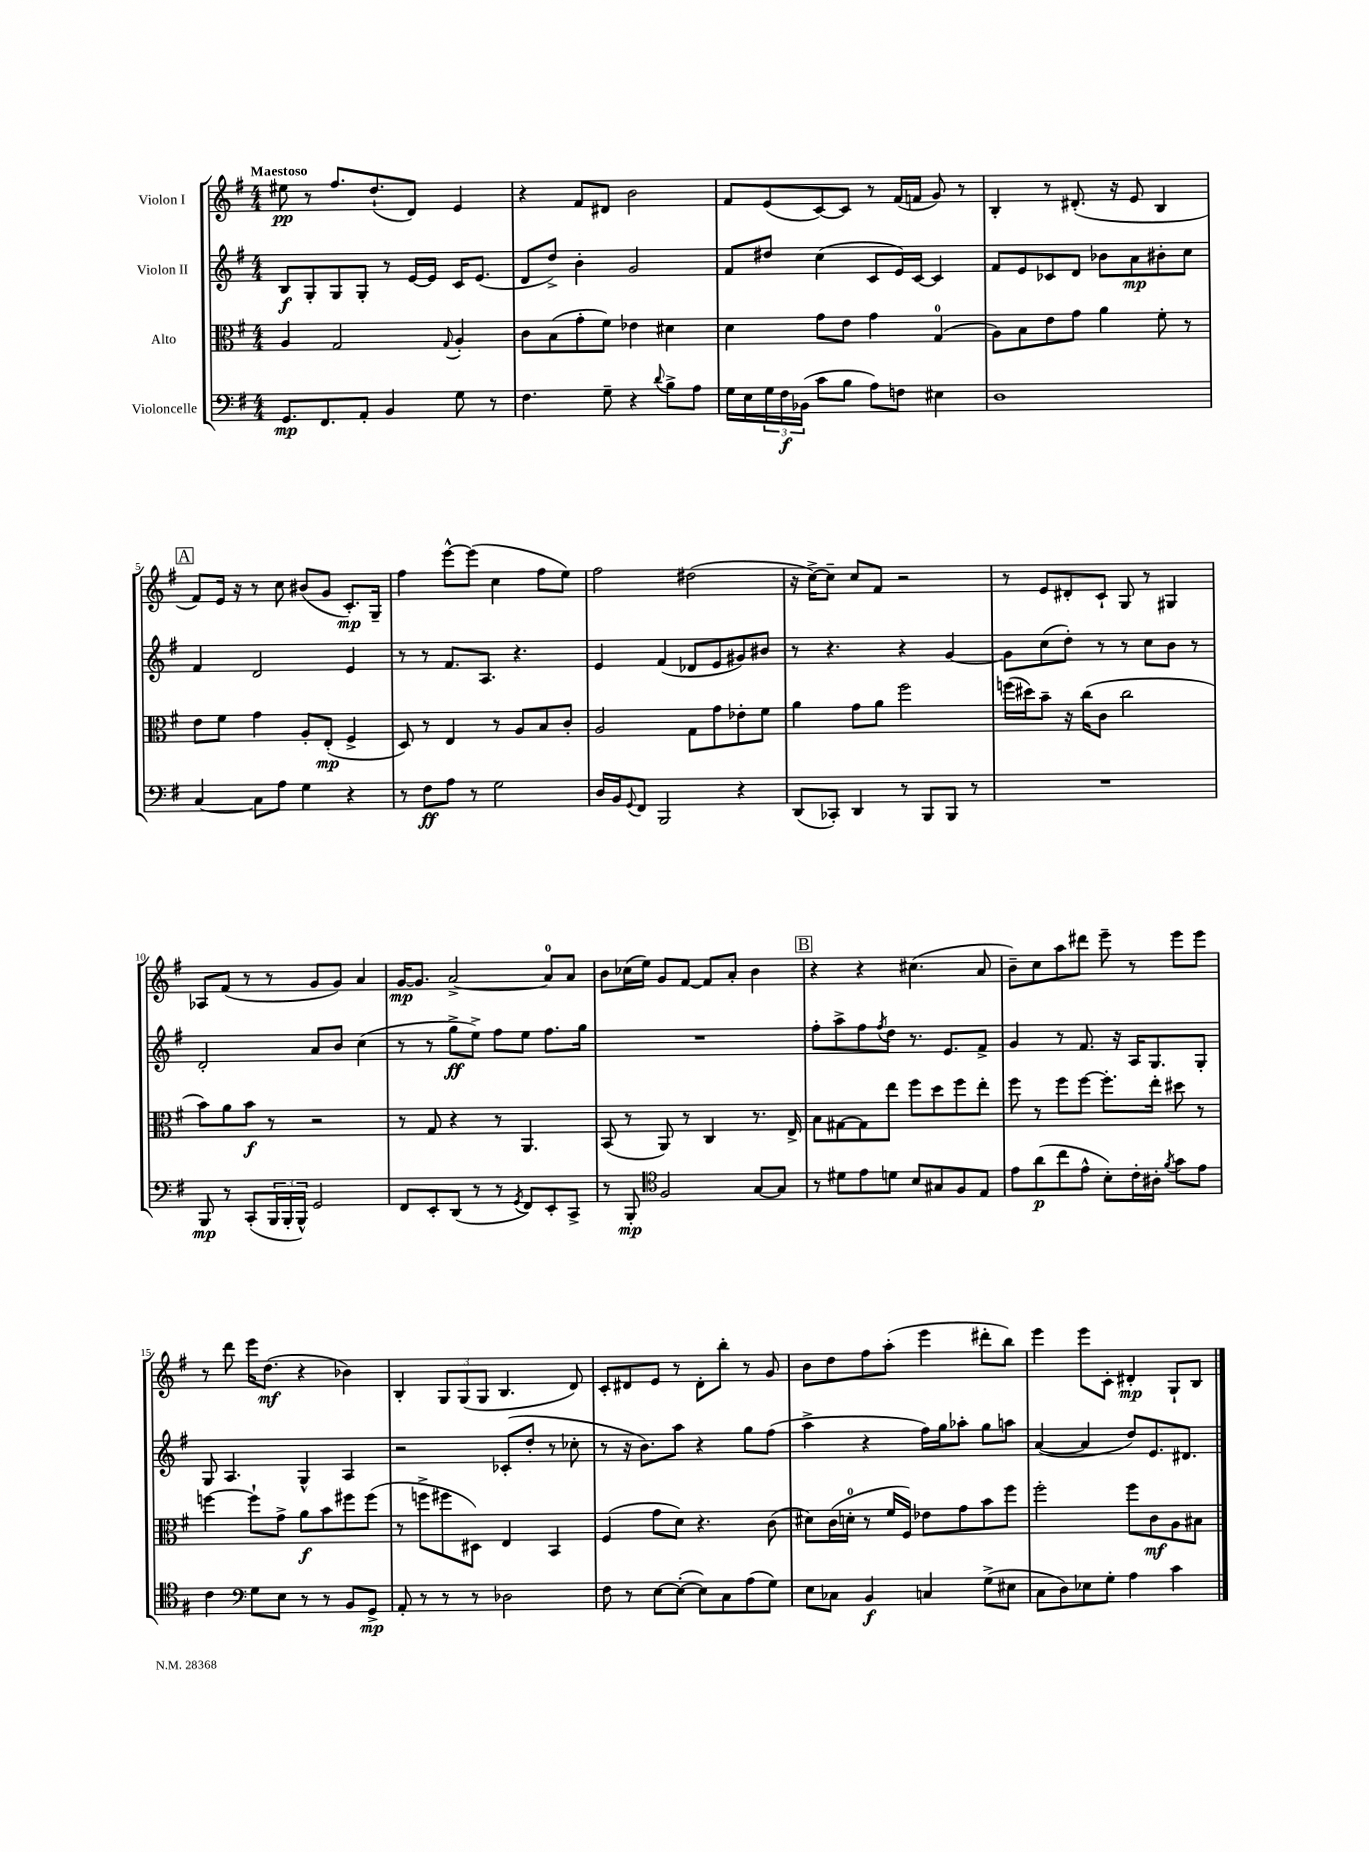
<<
\new StaffGroup <<
\new Staff = "s0" \with { instrumentName = "Violon I" } {
    \clef treble \key g \major \numericTimeSignature \time 4/4 \tempo "Maestoso"
    eis''8\pp r8 fis''8. d''8.-!( d'8) e'4 |
    r4 fis'8 dis'8 b'2 |
    fis'8 e'8( c'8~) c'8 r8 fis'16( f'16 g'8) r8 |
    b4-. r8 dis'8.-.( r16 e'8 b4 |
    \mark \markup { \box "A" } fis'8) e'16 r16 r8 c''8 bis'8( g'8 c'8.-.\mp) g16-- |
    fis''4 e'''8~-^ e'''8( c''4 fis''8 e''8) |
    fis''2 dis''2( |
    r16 c''16~->) c''8-- c''8 fis'8 r2 |
    r8 e'8 dis'8-. c'8-! g8 r8 gis4 |
    aes8 fis'8( r8 r8 g'8 g'8) a'4 |
    g'16~\mp g'8. a'2~-> a'8-0 a'8 |
    b'8 ces''16( e''16) g'8 fis'8~ fis'8 a'8-. b'4 |
    \mark \markup { \box "B" } r4 r4 cis''4.( a'8 |
    b'8--) c''8 a''8 dis'''8 e'''8-- r8 e'''8 e'''8 |
    r8 d'''8 e'''16 d''8.\mf( r4 bes'4) |
    b4-. \tuplet 3/2 { g8 g8( g8 } b4. d'8) |
    c'8-. dis'8 e'8 r8 dis'8-. b''8-. r8 g'8 |
    b'8 d''8 fis''8 a''8-.( e'''4 dis'''8-. b''8) |
    e'''4 e'''8 c'8-. dis'4-.\mp g8-! b8 \bar "|." |
}
\new Staff = "s1" \with { instrumentName = "Violon II" } {
    \clef treble \key g \major \numericTimeSignature \time 4/4
    b8\f g8-. g8 g8-. r8 e'16~ e'16 c'16 e'8.( |
    d'8 d''8->) b'4-. g'2 |
    fis'8 dis''8 c''4( c'8 e'16) c'16~ c'4 |
    fis'8 e'8 ces'8 d'8 bes'8 a'8\mp bis'8-. c''8 |
    \mark \markup { \box "A" } fis'4 d'2 e'4 |
    r8 r8 fis'8. a8. r4. |
    e'4 fis'4( des'8 e'8 gis'8) bis'8 |
    r8 r4. r4 g'4~ |
    g'8 c''8( d''8-.) r8 r8 c''8 b'8 r8 |
    d'2-. a'8 b'8 c''4( |
    r8 r8 g''8->\ff e''8->) fis''8 e''8 fis''8. g''16 |
    R1 |
    \mark \markup { \box "B" } fis''8-. a''8-> fis''8 \acciaccatura { fis''8 } d''8 r8. e'8. fis'8-> |
    g'4 r8 fis'8. r16 a16 g8. g8-. |
    g8 a4. g4-^ a4 |
    r2 ces'8-.( d''8-. r8 ces''8-. |
    r8 r16 b'8.) a''8 r4 g''8 fis''8( |
    a''4-> r4 fis''16) g''16 aes''8-. g''8 a''8 |
    a'4~( a'4 d''8) e'8. dis'8. \bar "|." |
}
\new Staff = "s2" \with { instrumentName = "Alto" } {
    \clef alto \key g \major \numericTimeSignature \time 4/4
    a4 g2 \appoggiatura { g8 } a4-. |
    c'8 b8( g'8-. fis'8) ees'4 dis'4 |
    d'4 g'8 e'8 g'4 g4-0( |
    a8) b8 e'8 g'8 a'4 fis'8-. r8 |
    \mark \markup { \box "A" } e'8 fis'8 g'4 a8-. e8-.\mp( fis4-> |
    d8) r8 e4 r8 a8 b8 c'8-. |
    a2 g8 g'8 ees'8-. fis'8 |
    a'4 g'8 a'8 fis''2 |
    f''16( dis''16) b'8-- r16 c''16( c'8 c''2 |
    b'8) a'8 b'8\f r8 r2 |
    r8 g8 r4 r8 a,4. |
    b,8( r8 a,8) r8 c4 r8. e16-> |
    \mark \markup { \box "B" } b8 gis8~ gis8 e''8 fis''8 d''8 fis''8 e''8-. |
    fis''8 r8 fis''8 fis''8~ fis''8.-. e''16-. dis''8 r8 |
    f''4~ f''8-! g'8-> a'8\f b'8 fis''8 fis''8( |
    r8 f''8-> fis''8 dis8) e4 b,4 |
    fis4( g'8 d'8) r4. c'8( |
    dis'8) c'16( d'16-0-. r8 fis'16 fis16) ees'8 g'8 b'8 fis''8 |
    fis''2-. fis''8 c'8\mf a8 bis8 \bar "|." |
}
\new Staff = "s3" \with { instrumentName = "Violoncelle" } {
    \clef bass \key g \major \numericTimeSignature \time 4/4
    g,8.\mp fis,8. a,8-. b,4 g8 r8 |
    fis4. g8-- r4 \appoggiatura { d'8 } b8-> a8 |
    g16 e16 \tuplet 3/2 { g16 fis16\f bes,16( } c'8 b8 a8) f8 eis4 |
    d1 |
    \mark \markup { \box "A" } c4~ c8 a8 g4 r4 |
    r8 fis8\ff a8 r8 g2 |
    d16 b,16 \appoggiatura { g,8 } fis,8 b,,2 r4 |
    d,8( ces,8-.) d,4 r8 b,,8 b,,8 r8 |
    R1 |
    b,,8\mp r8 c,8-.( \tuplet 3/2 { b,,16 b,,16-. b,,16-^) } g,2 |
    fis,8 e,8-. d,8( r8 r8 \acciaccatura { g,8 } fis,8) e,8-. c,8-> |
    r8 b,,8-.\mp \clef tenor fis2 g8~ g8 |
    \mark \markup { \box "B" } r8 dis'8 e'8 d'8 b8 gis8 fis8 e8 |
    e'8 a'8\p( c''8 e'8-^ b8-.) c'16-. ais16-. \acciaccatura { fis'8 } g'8 e'8 |
    c'4 \clef bass g8 e8 r8 r8 b,8 g,8->\mp |
    a,8-. r8 r8 r8 des2 |
    fis8 r8 e8~ e8~-.( e8) c8 a8( g8) |
    e8 ces8 b,4\f c4 g8->( eis8 |
    c8 d8) ees8 g8-. a4 c'4 \bar "|." |
}
>>
>>
